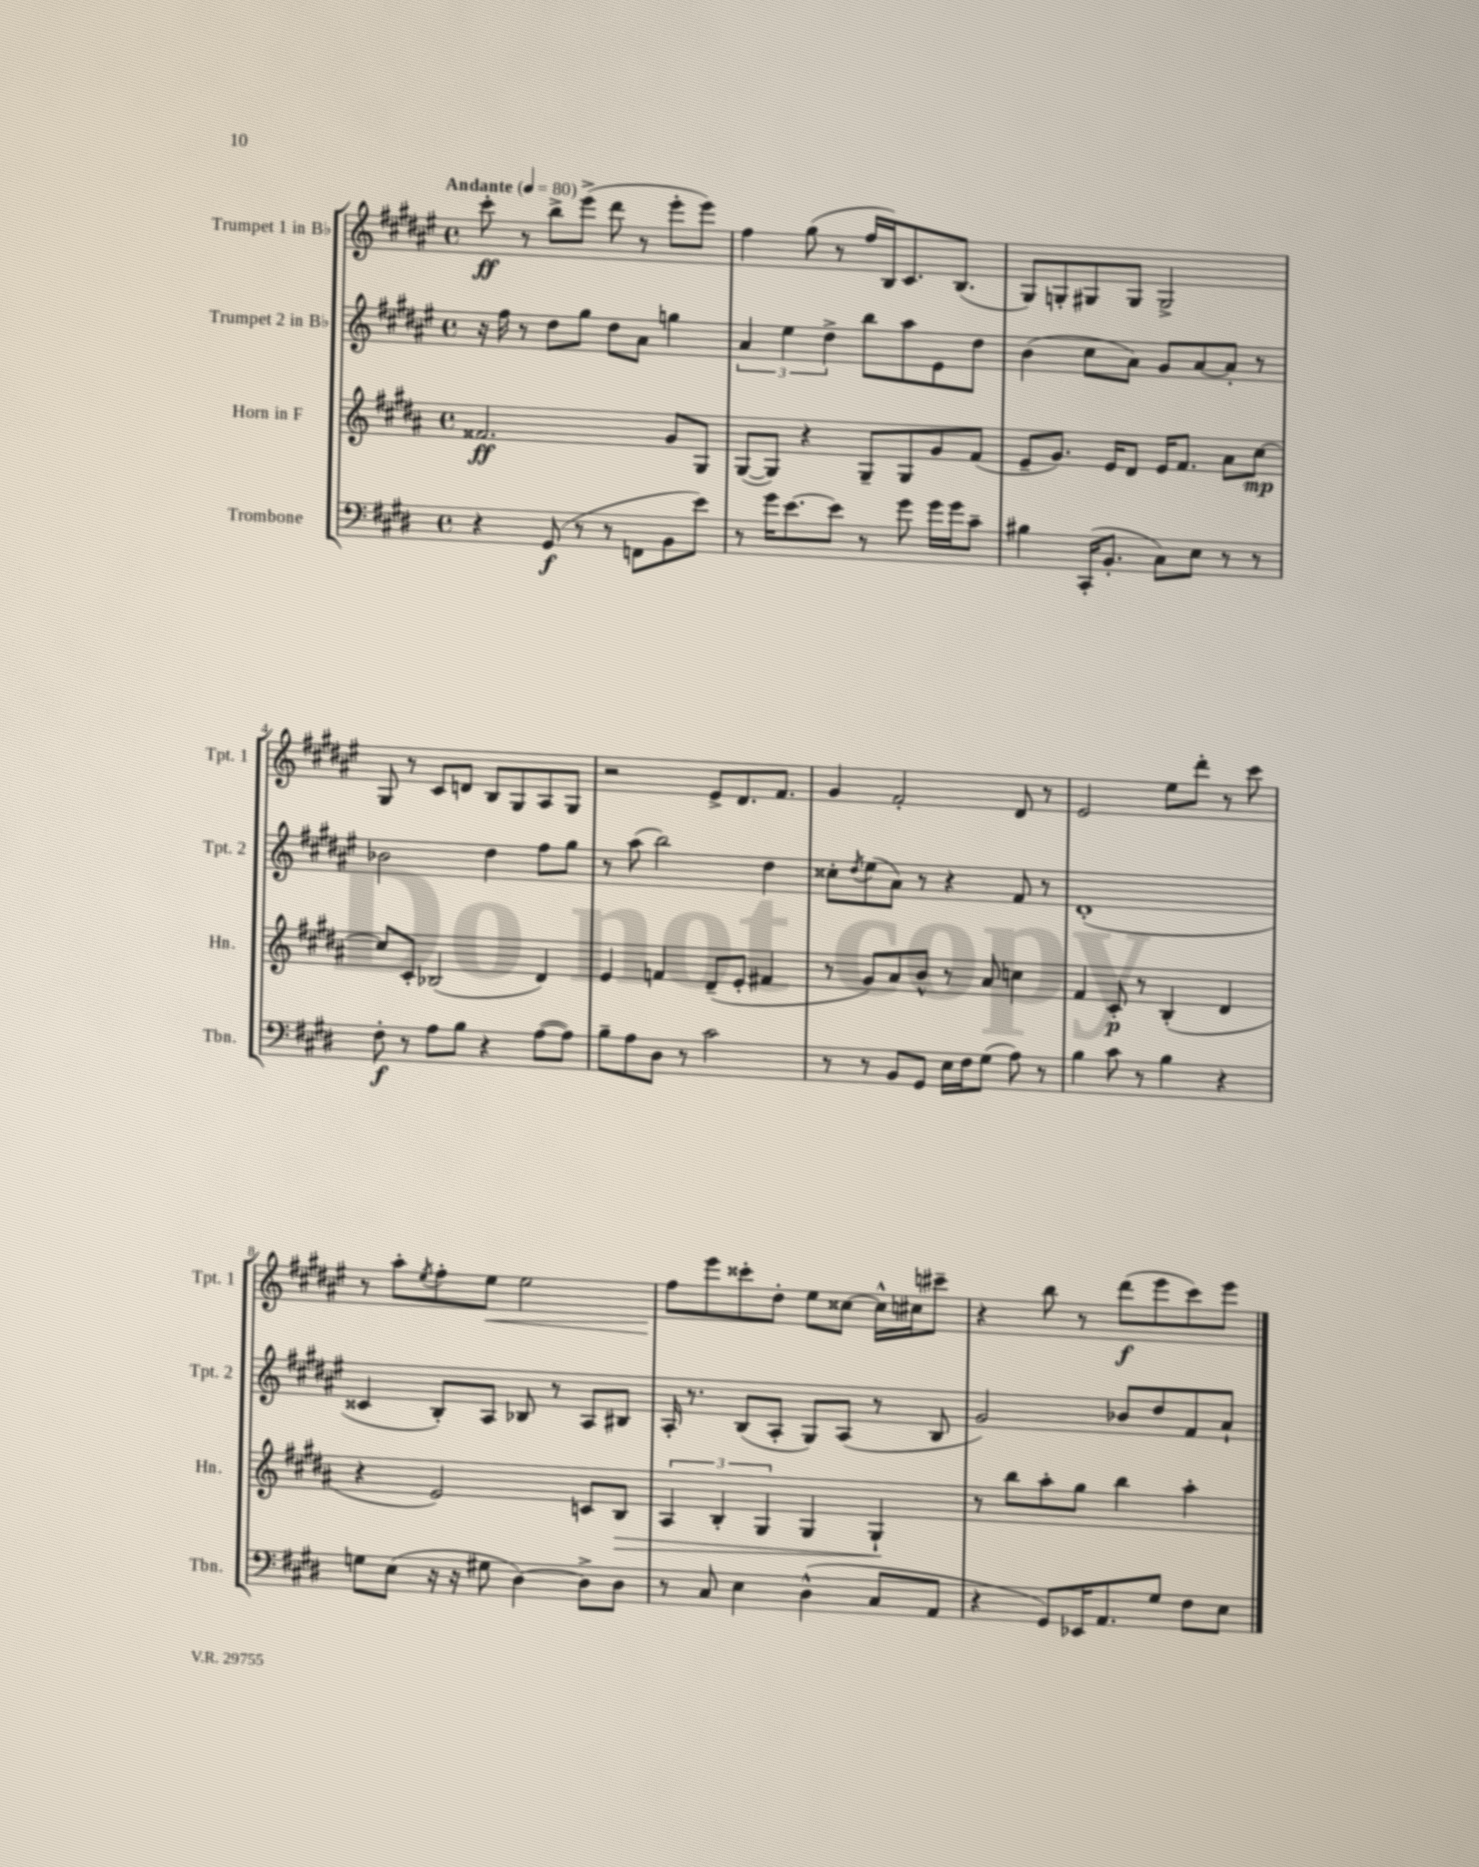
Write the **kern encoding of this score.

**kern	**kern	**kern	**kern
*staff4	*staff3	*staff2	*staff1
*clefF4	*clefG2	*clefG2	*clefG2
*k[f#c#g#d#]	*k[f#c#g#d#a#]	*k[f#c#g#d#a#e#]	*k[f#c#g#d#a#e#]
*M4/4	*M4/4	*M4/4	*M4/4
*met(c)	*met(c)	*met(c)	*met(c)
*MM80	*MM80	*MM80	*MM80
4r	2.f##	16r	8ccc#'
.	.	16ff#	.
.	.	8r	8r
(8GG#	.	8dd#	8bb^
8r	.	8gg#	(8eee#^
8r	.	8dd#	8ddd#
8FF	.	8a#	8r
8BB	8g#	4gg	8eee#'
8e)	8G#	.	8eee#)
=	=	=	=
8r	([8G#	6a#	4ff#
16g#	8G#])	.	.
.	.	6ee#	.
[8.e	.	.	.
.	4r	.	(8gg#
.	.	6dd#^	.
8e]	.	.	8r
8r	8G#~	8bb	16ff#
.	.	.	16B)
8g#	8G#	8aa#	8.c#
16g#	8g#	8e#	.
16g#	.	.	(8.B
8c#~	(8f#	8dd#	.
=	=	=	=
4B#	8e~	(4b	8G#)
.	8.g#)	.	8G'
(16CC#'	.	8cc#	8G#
8.BB'	16e	.	.
.	8d#	8a#)	8G#
8C#)	16e	8g#	2G#^
.	8.f#	.	.
8E	.	[8a#	.
8r	8a#	8a#']	.
8r	[8cc#	8r	.
=	=	=	=
8F#'	8cc#]	2b-	8G#
8r	8c#'	.	8r
8A	(2B-	.	8c#
8B	.	.	8d
4r	.	4dd#	8B
.	.	.	8G#
([8A	4d#)	8ff#	8A#
8A])	.	8gg#	8G#
=	=	=	=
8B~	4e	8r	2r
8A	.	(8aa#	.
8D#	4f	2bb)	.
8r	.	.	.
2c#	(8d#~	.	8e#^
.	8e'	.	8.d#
.	4f#	4dd#	.
.	.	.	8.f#
=	=	=	=
8r	8r	8cc##'	4g#
.	.	8qdd#	.
8r	8g#)	(8ee#	.
8BB	8a#	8a#)	2f#'
8GG#	8b^^	8r	.
16E	8r	4r	.
16F#	.	.	.
(8G#	8a#	.	.
8A)	4cc	8f#	8d#
8r	.	8r	8r
=	=	=	=
4B	4f#	(1d#'	2e#
8c#	8c#'	.	.
8r	8r	.	.
4B	(4B'	.	8ee#
.	.	.	8ddd#'
4r	4d#	.	8r
.	.	.	8ccc#
=	=	=	=
8G	4r	4c##	8r
(8E	.	.	8aa#'
.	.	.	8qee#
16r	2e)	8B')	8ff#'
16r	.	.	.
8G#	.	8A#	8ee#
[4D#)	.	8B-	2ee#
.	.	8r	.
8D#^]	8c	8A#	.
8D#	8B	8B#	.
=	=	=	=
8r	6A#	16A#'	8ff#
.	.	8.r	.
8C#	.	.	8eee#
.	6B'	.	.
4E	.	(8B	8ccc##'
.	6G#	.	.
.	.	8A#'	8dd#'
(4D#^^	4G#	8G#)	8ee#
.	.	(8A#	[8cc##
8C#	4G#`	8r	16cc##^^]
.	.	.	16cc#
8AA	.	8B	8ccc#~
=	=	=	=
4r	8r	2g#)	4r
.	8bb	.	.
8GG#)	8aa#'	.	8bb
16EE-	8gg#	.	8r
8.AA	.	.	.
.	4bb	8b-	(8ddd#
8G#	.	8dd#	8eee#
8F#	4aa#'	8f#	8ccc#)
8E	.	8a#`	8eee#
==	==	==	==
*-	*-	*-	*-
